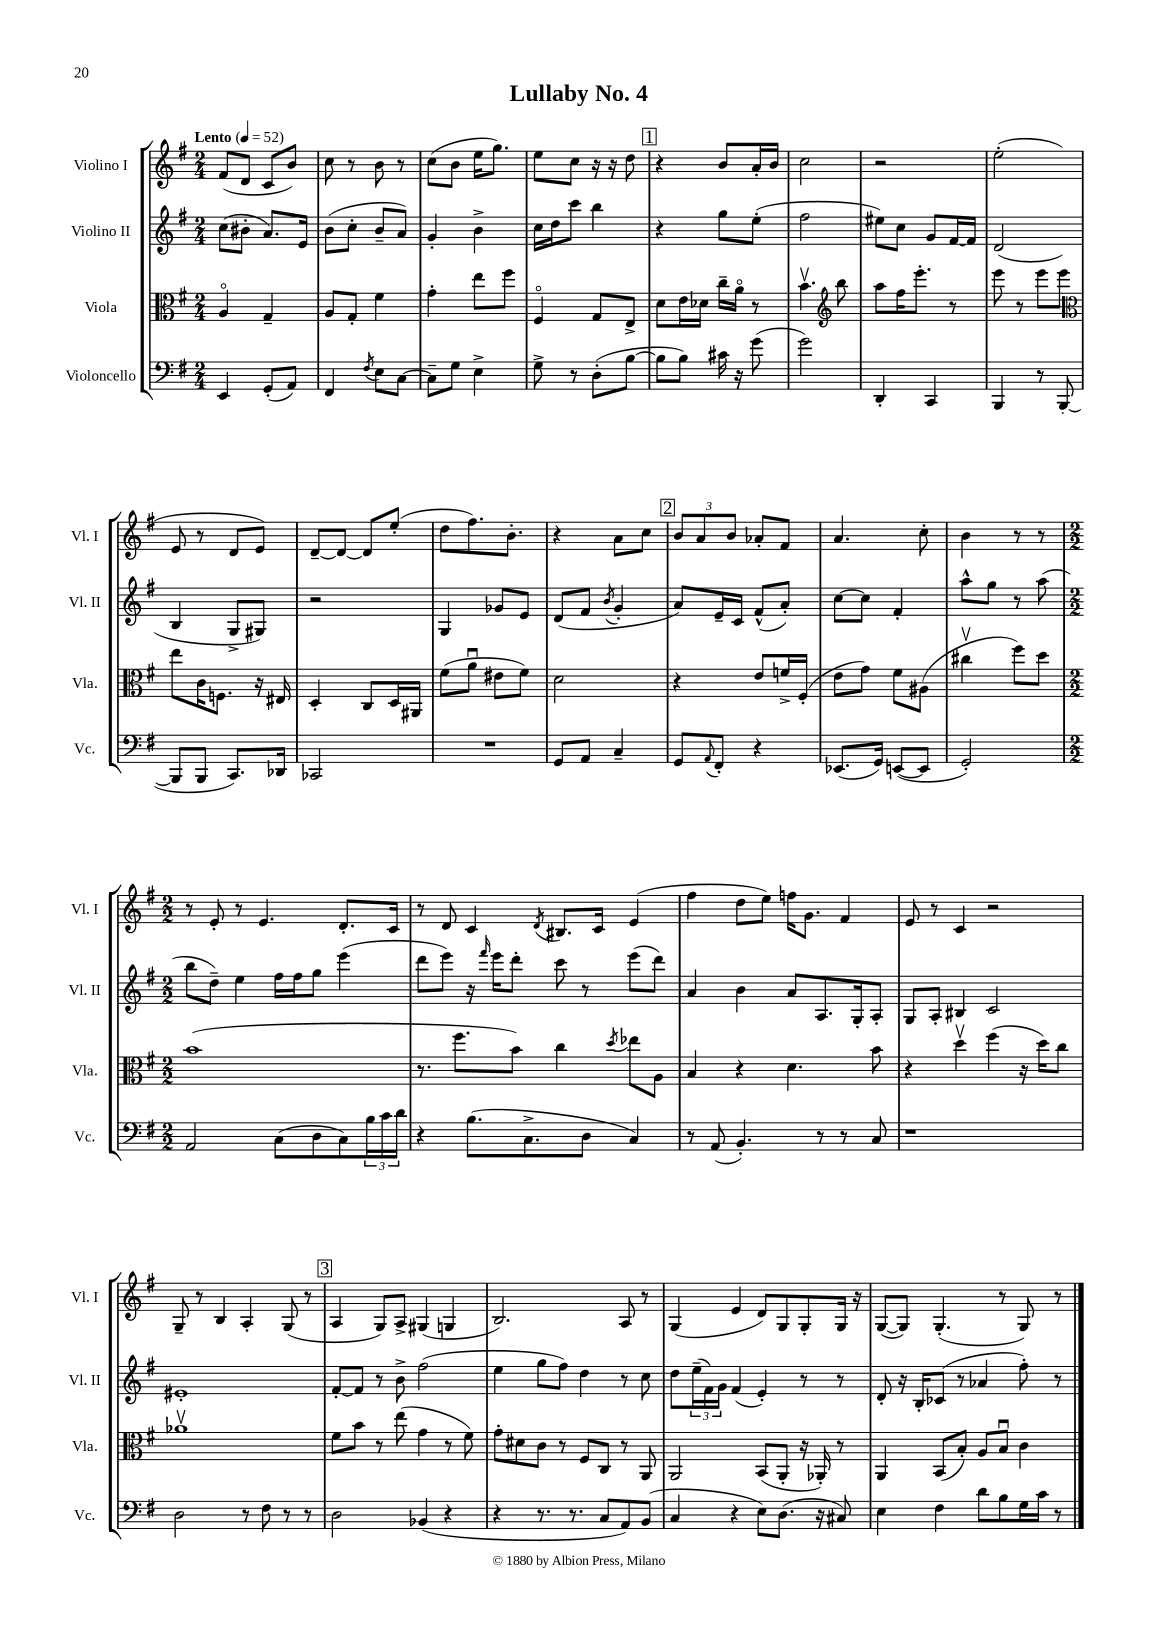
\header { title = "Lullaby No. 4" }
<<
\new StaffGroup <<
\new Staff = "s0" \with { instrumentName = "Violino I" shortInstrumentName = "Vl. I" } {
    \clef treble \key g \major \numericTimeSignature \time 2/4 \tempo "Lento" 4 = 52
    fis'8( d'8 c'8 b'8) |
    c''8 r8 b'8 r8 |
    c''8( b'8 e''16 g''8.) |
    e''8 c''8 r16 r16 d''8 |
    \mark \markup { \box "1" } r4 b'8 a'16-. b'16 |
    c''2 |
    r2 |
    e''2-.( |
    e'8 r8 d'8 e'8) |
    d'8~-- d'8~ d'8 e''8-.( |
    d''8 fis''8.) b'8.-. |
    r4 a'8 c''8 |
    \mark \markup { \box "2" } \tuplet 3/2 { b'8 a'8 b'8 } aes'8-. fis'8 |
    a'4. c''8-. |
    b'4 r8 r8 |
    \numericTimeSignature \time 2/2 r8 e'8-. r8 e'4. d'8.-. c'16 |
    r8 d'8 c'4 \acciaccatura { d'8 } bis8. c'16 e'4( |
    fis''4 d''8 e''8) f''16 g'8. fis'4 |
    e'8 r8 c'4 r2 |
    g8-- r8 b4 a4-. g8( r8 |
    \mark \markup { \box "3" } a4 g8) a8-> gis4( g4 |
    b2.) a8 r8 |
    g4( e'4 d'8) g8 g8-. g16 r16 |
    g8~( g8) g4.-.( r8 g8) r8 \bar "|." |
}
\new Staff = "s1" \with { instrumentName = "Violino II" shortInstrumentName = "Vl. II" } {
    \clef treble \key g \major \numericTimeSignature \time 2/4
    c''8( bis'8-. a'8.) e'16 |
    b'8( c''8-. b'8-- a'8) |
    g'4-. b'4-> |
    c''16 d''16 c'''8 b''4 |
    \mark \markup { \box "1" } r4 g''8 e''8-.( |
    fis''2 |
    eis''8) c''8 g'8 fis'16~ fis'16 |
    d'2( |
    b4 g8-> gis8) |
    r2 |
    g4 ges'8 e'8 |
    d'8( fis'8 \acciaccatura { b'8 } g'4-. |
    \mark \markup { \box "2" } a'8) e'16-- c'16 fis'8-^( a'8-.) |
    c''8~ c''8 fis'4-. |
    a''8-^ g''8 r8 a''8( |
    \numericTimeSignature \time 2/2 b''8 d''8--) e''4 fis''16 fis''16 g''8 e'''4( |
    d'''8 e'''8) r16 \grace { fis'''16 } e'''16 d'''8-. c'''8 r8 e'''8( d'''8) |
    a'4 b'4 a'8 a8. g16-. a8-. |
    g8 a8-. bis4 c'2 |
    eis'1-. |
    \mark \markup { \box "3" } fis'8~-. fis'8 r8 b'8-> fis''2( |
    e''4 g''8 fis''8) d''4 r8 c''8 |
    d''8 \tuplet 3/2 { e''16--( fis'16) g'16 } fis'4( e'4-.) r8 r8 |
    d'8-. r16 b16-. ces'8( r8 aes'4 fis''8-.) r8 \bar "|." |
}
\new Staff = "s2" \with { instrumentName = "Viola" shortInstrumentName = "Vla." } {
    \clef alto \key g \major \numericTimeSignature \time 2/4
    a4\flageolet g4-- |
    a8 g8-. fis'4 |
    g'4-. e''8 fis''8 |
    fis4\flageolet g8 e8-> |
    \mark \markup { \box "1" } d'8 e'16 des'16 c''16-- a'16\flageolet r8 |
    b'4.\upbow \clef treble b''8 |
    a''8 fis''16 e'''8.-. r8 |
    e'''8 r8 e'''8 e'''8 |
    \clef alto e''8 c'16 f8. r16 eis16 |
    d4-. c8 d16 ais,16 |
    fis'8( a'8\downbow eis'8 fis'8) |
    d'2 |
    \mark \markup { \box "2" } r4 e'8 f'16-> fis16-.( |
    e'8 g'8) fis'8 ais8( |
    cis''4\upbow fis''8) d''8 |
    \numericTimeSignature \time 2/2 b'1( |
    r8. fis''8. b'8) c''4 \acciaccatura { d''8 } ees''8 a8 |
    b4 r4 d'4. b'8 |
    r4 d''4\upbow fis''4( r16 d''16) c''8 |
    aes'1\upbow |
    \mark \markup { \box "3" } fis'8 b'8 r8 e''8( g'4 r8 fis'8) |
    g'8-. dis'8 c'8 r8 fis8 c8 r8 a,8 |
    a,2 b,8( a,8-. r16 aes,16-.) r8 |
    a,4 b,8( b8-.) a8 b8\downbow c'4 \bar "|." |
}
\new Staff = "s3" \with { instrumentName = "Violoncello" shortInstrumentName = "Vc." } {
    \clef bass \key g \major \numericTimeSignature \time 2/4
    e,4 g,8-.( a,8) |
    fis,4 \acciaccatura { fis8 } e8 c8~ |
    c8-- g8 e4-> |
    g8-> r8 d8-.( b8~ |
    \mark \markup { \box "1" } b8 b8) cis'16 r16 g'8( |
    g'2) |
    d,4-. c,4 |
    b,,4 r8 b,,8~( |
    b,,8 b,,8 c,8.) des,16 |
    ces,2 |
    R2 |
    g,8 a,8 c4-- |
    \mark \markup { \box "2" } g,8 \appoggiatura { a,8 } fis,8-. r4 |
    ees,8.( g,16) e,8~( e,8 |
    g,2-.) |
    \numericTimeSignature \time 2/2 a,2 c8( d8 c8) \tuplet 3/2 { b16 c'16 d'16 } |
    r4 b8.( c8.-> d8 c4) |
    r8 a,8( b,4.-.) r8 r8 c8 |
    r1 |
    d2 r8 fis8 r8 r8 |
    \mark \markup { \box "3" } d2 bes,4( r4 |
    r4 r8. r8. c8 a,8) b,8( |
    c4 r4 e8) d8.( r16 cis8) |
    e4 fis4 d'8 b8 g16 c'16 r8 \bar "|." |
}
>>
>>
\layout { \context { \Score \remove "Bar_number_engraver" } }
